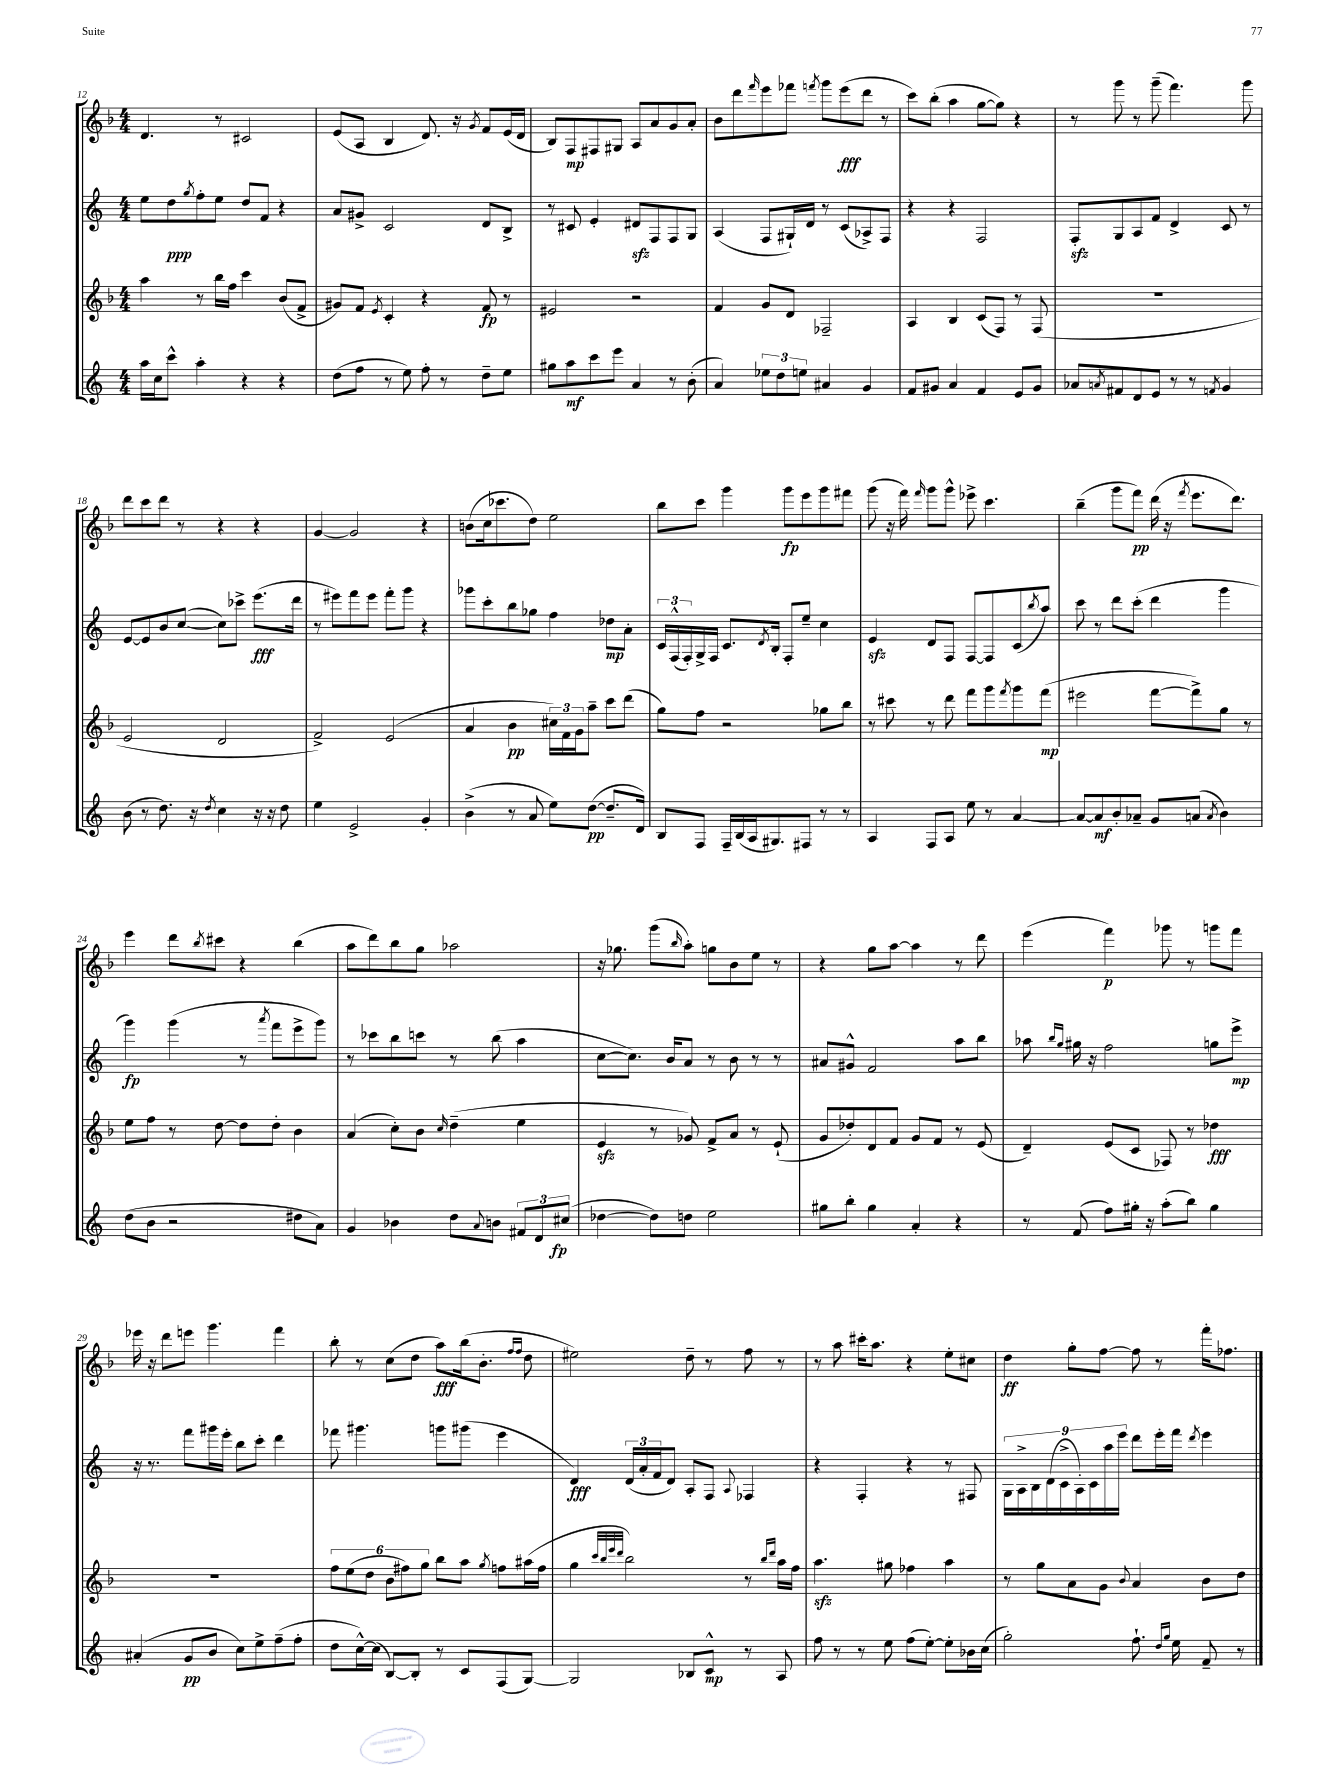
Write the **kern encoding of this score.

**kern	**kern	**kern	**kern
*staff4	*staff3	*staff2	*staff1
*clefG2	*clefG2	*clefG2	*clefG2
*k[]	*k[b-]	*k[]	*k[b-]
*M4/4	*M4/4	*M4/4	*M4/4
16aa	4aa	8ee	4.d
16cc	.	.	.
8ccc^^	.	8dd	.
.	.	8qgg	.
4aa'	8r	8ff'	.
.	16bb-	8ee	8r
.	16ff	.	.
4r	4ccc	8dd	2c#
.	.	8f	.
4r	(8b-	4r	.
.	8f^	.	.
=	=	=	=
(8dd	8g#)	8a	(8e
8ff	8f	8g#^	8A
.	8qe	.	.
8r	4c'	2c	4B-
8ee)	.	.	.
8ff'	4r	.	8.d)
8r	.	.	.
.	.	.	16r
.	.	.	8qg
8dd~	8f	8d	8f
8ee	8r	8B^	(16e
.	.	.	16d
=	=	=	=
8gg#	2e#	8r	8B-)
8aa	.	8c#	8F
8ccc	.	4e'	8F#
8eee	.	.	8G#
4a	2r	8d#	8A
.	.	8F	8a
8r	.	8F	8g
(8b'	.	8G	8a'
=	=	=	=
4a)	4f	(4A	8b-
.	.	.	8ddd
.	.	.	16qqfff
12ee-	8g	8F	8eee
12dd	.	.	.
.	8d	16G#`)	8fff-
12ee	.	.	.
.	.	16d	.
.	.	.	8qfff
4a#	2F-~	8r	8ggg
.	.	(8c	(8eee
4g	.	8A-^)	8ddd
.	.	8F	8r
=	=	=	=
8f	4A	4r	8ccc)
8g#	.	.	(8bb-'
4a	4B-	4r	4aa
4f	(8c	2F	[8gg
.	8F)	.	8gg])
8e	8r	.	4r
8g#	(8F	.	.
=	=	=	=
8a-	1r	8F'	8r
8qa	.	.	.
8f#	.	8G	8ggg
8d	.	8A	8r
8e	.	8f	(8ggg~
8r	.	4d^	4.fff)
8r	.	.	.
8qf	.	.	.
4g	.	8c	.
.	.	8r	8ggg
=	=	=	=
(8b	2e	[8e	8ddd
8r	.	8e]	8ccc
8.dd)	.	8b	8ddd
.	.	([8cc	8r
16r	.	.	.
8qdd	.	.	.
4cc	2d	8cc])	4r
.	.	8ccc-^	.
16r	.	(8.eee	4r
16r	.	.	.
8dd	.	.	.
.	.	16ddd	.
=	=	=	=
4ee	2f^)	8r	[4g
.	.	8eee#)	.
2e^	.	8fff	2g]
.	.	8eee#	.
.	(2e	8fff'	.
.	.	8ggg	.
4g'	.	4r	4r
=	=	=	=
(4b^	4a	8ggg-	(8b
.	.	8ccc'	16cc
.	.	.	8.ccc-
8r	4b-	8bb	.
8a	.	8gg-	8dd)
8ee)	24cc#)	4ff	2ee
.	24f	.	.
.	24g	.	.
([8dd	8aa~	.	.
8.dd~]	8ccc	8dd-	.
.	(8ddd	8a'	.
16d)	.	.	.
=	=	=	=
8B	8gg)	24c	8bb-
.	.	(24F^^	.
.	.	24F')	.
8F	8ff	16G^	8ccc
.	.	16F	.
16F~	2r	8.c	4ggg
(16B	.	.	.
16A	.	.	.
.	.	8qd	.
8.G#)	.	16B'	.
.	.	8F'	8ggg
8F#	.	8ee~	8eee
8r	8gg-	4cc	8ggg
8r	8bb-	.	8fff#
=	=	=	=
4A	8r	4e	(8ggg
.	8ccc#	.	16r
.	.	.	16fff)
.	.	.	16qqfff
8F	8r	8d	8ggg
8A	8ddd	8F	8ggg^^
8ee	8fff	[8F	8eee-^
8r	8ggg	8F]	4.ccc
.	8qfff	.	.
[4a	8ggg	(8c	.
.	.	8qbb	.
.	(8fff	8aa)	.
=	=	=	=
8a_	2eee#	8ccc	(4bb-~
8a]	.	8r	.
8b'	.	8ddd	8ggg
8a-~	.	(8ccc'	8fff)
8g	[8fff	4ddd	(16ddd
.	.	.	16r
.	.	.	8qfff
(8a	8fff^])	.	8.eee
8qa	.	.	.
4b)	8gg	4ggg	.
.	.	.	8.ddd)
.	8r	.	.
=	=	=	=
(8dd	8ee	4ggg)	4eee
8b	8ff	.	.
2r	8r	(4ggg	8ddd
.	.	.	8qbb-
.	[8dd	.	8ccc#
.	8dd]	8r	4r
.	.	8qaaa	.
.	8dd'	8fff	.
8dd#	4b-	8eee^	(4bb-
8a)	.	8ggg)	.
=	=	=	=
4g	(4a	8r	8aa
.	.	8ccc-	8ddd)
4b-	8cc')	8bb	8bb-
.	8b-	8ccc	8gg
.	16qqcc	.	.
8dd	(4dd~	8r	2aa-
8qqa	.	.	.
8b	.	(8bb	.
12f#	4ee	4aa	.
12d	.	.	.
(12cc#	.	.	.
=	=	=	=
[4dd-	4e	[8cc	16r
.	.	.	8.gg-
.	.	8.cc])	.
8dd-])	8r	.	(8ggg
.	.	16b	.
.	.	.	16qqbb-
8dd	8g-)	8a	8aa')
2ee	8f^	8r	8gg
.	8a	8b	8b-
.	8r	8r	8ee
.	(8e`	8r	8r
=	=	=	=
8gg#	8g	8a#	4r
8bb'	8dd-')	8g#^^	.
4gg#	8d	2f	8gg
.	8f	.	[8aa
4a'	8g	.	4aa]
.	8f	.	.
4r	8r	8aa	8r
.	(8e	8bb	8ddd
=	=	=	=
8r	4d~)	8aa-	(4eee
.	.	16qqbb	.
.	.	16qqgg	.
(8f	.	16gg#	.
.	.	16r	.
8ff)	(8e	2ff	4fff)
16gg#'	8c	.	.
16r	.	.	.
(8aa'	8F-)	.	8ggg-
8bb)	8r	.	8r
4gg#	4dd-	8gg	8ggg
.	.	8eee^	8fff
=	=	=	=
(4a#'	1r	16r	16eee-
.	.	8.r	16r
.	.	.	8ddd
8g	.	8fff	8eee
8b	.	16ggg#	4.ggg
.	.	16eee'	.
8cc)	.	8bb	.
8ee^	.	8ccc'	.
(8ff~	.	4ddd	4fff
8ff'	.	.	.
=	=	=	=
8dd	12ff	8fff-	8bb-'
.	(12ee	.	.
[16cc^^)	.	4.ggg#	8r
.	12dd	.	.
(16cc]	.	.	.
[8B)	12b-	.	(8cc
.	12ff#)	.	.
8B']	.	.	8dd
.	12gg	.	.
8r	8bb-	8ggg	8aa)
8c	8aa	(8ggg#	(16bb-
.	.	.	8.b-'
.	8qgg	.	.
(8F	8ff	4eee	.
.	.	.	16qqff
.	.	.	16qqff
[8G)	(16aa#	.	8dd
.	16ff	.	.
=	=	=	=
2G]	4gg	4d)	2ee#)
.	32qqccc	.	.
.	32qqbb-	.	.
.	32qqeee	.	.
.	32qqddd	.	.
.	2bb-)	(24d	.
.	.	24a'	.
.	.	24f	.
.	.	8d)	.
8B-	.	8A'	8dd~
8c^^	.	8F	8r
.	.	8qqA	.
8r	8r	4F-	8ff
.	16qqbb-	.	.
.	16qqddd	.	.
8A	16aa	.	8r
.	16ff	.	.
=	=	=	=
8ff	4.aa	4r	8r
8r	.	.	8aa
8r	.	4F'	16ccc#'
.	.	.	8.aa
8ee	8gg#	.	.
(8ff	4ff-	4r	4r
[8ee')	.	.	.
8ee']	4aa	8r	8ee'
16b-	.	8F#	8cc#
(16cc	.	.	.
=	=	=	=
2gg')	8r	18G	4dd
.	.	18A^	.
.	.	18B	.
.	8gg	.	.
.	.	(18d	.
.	.	18c^	.
.	8a	.	8gg'
.	.	18A')	.
.	.	18c	.
.	8g	.	[8ff
.	.	18aa	.
.	.	18eee	.
.	8qqb-	.	.
8.ff`	4a	8ddd	8ff]
.	.	16eee'	8r
16qqdd	.	.	.
16qqgg	.	.	.
16ee	.	16fff	.
.	.	8qddd	.
8f~	8b-	4eee	16fff'
.	.	.	8.ff-
8r	8dd	.	.
==	==	==	==
*-	*-	*-	*-
